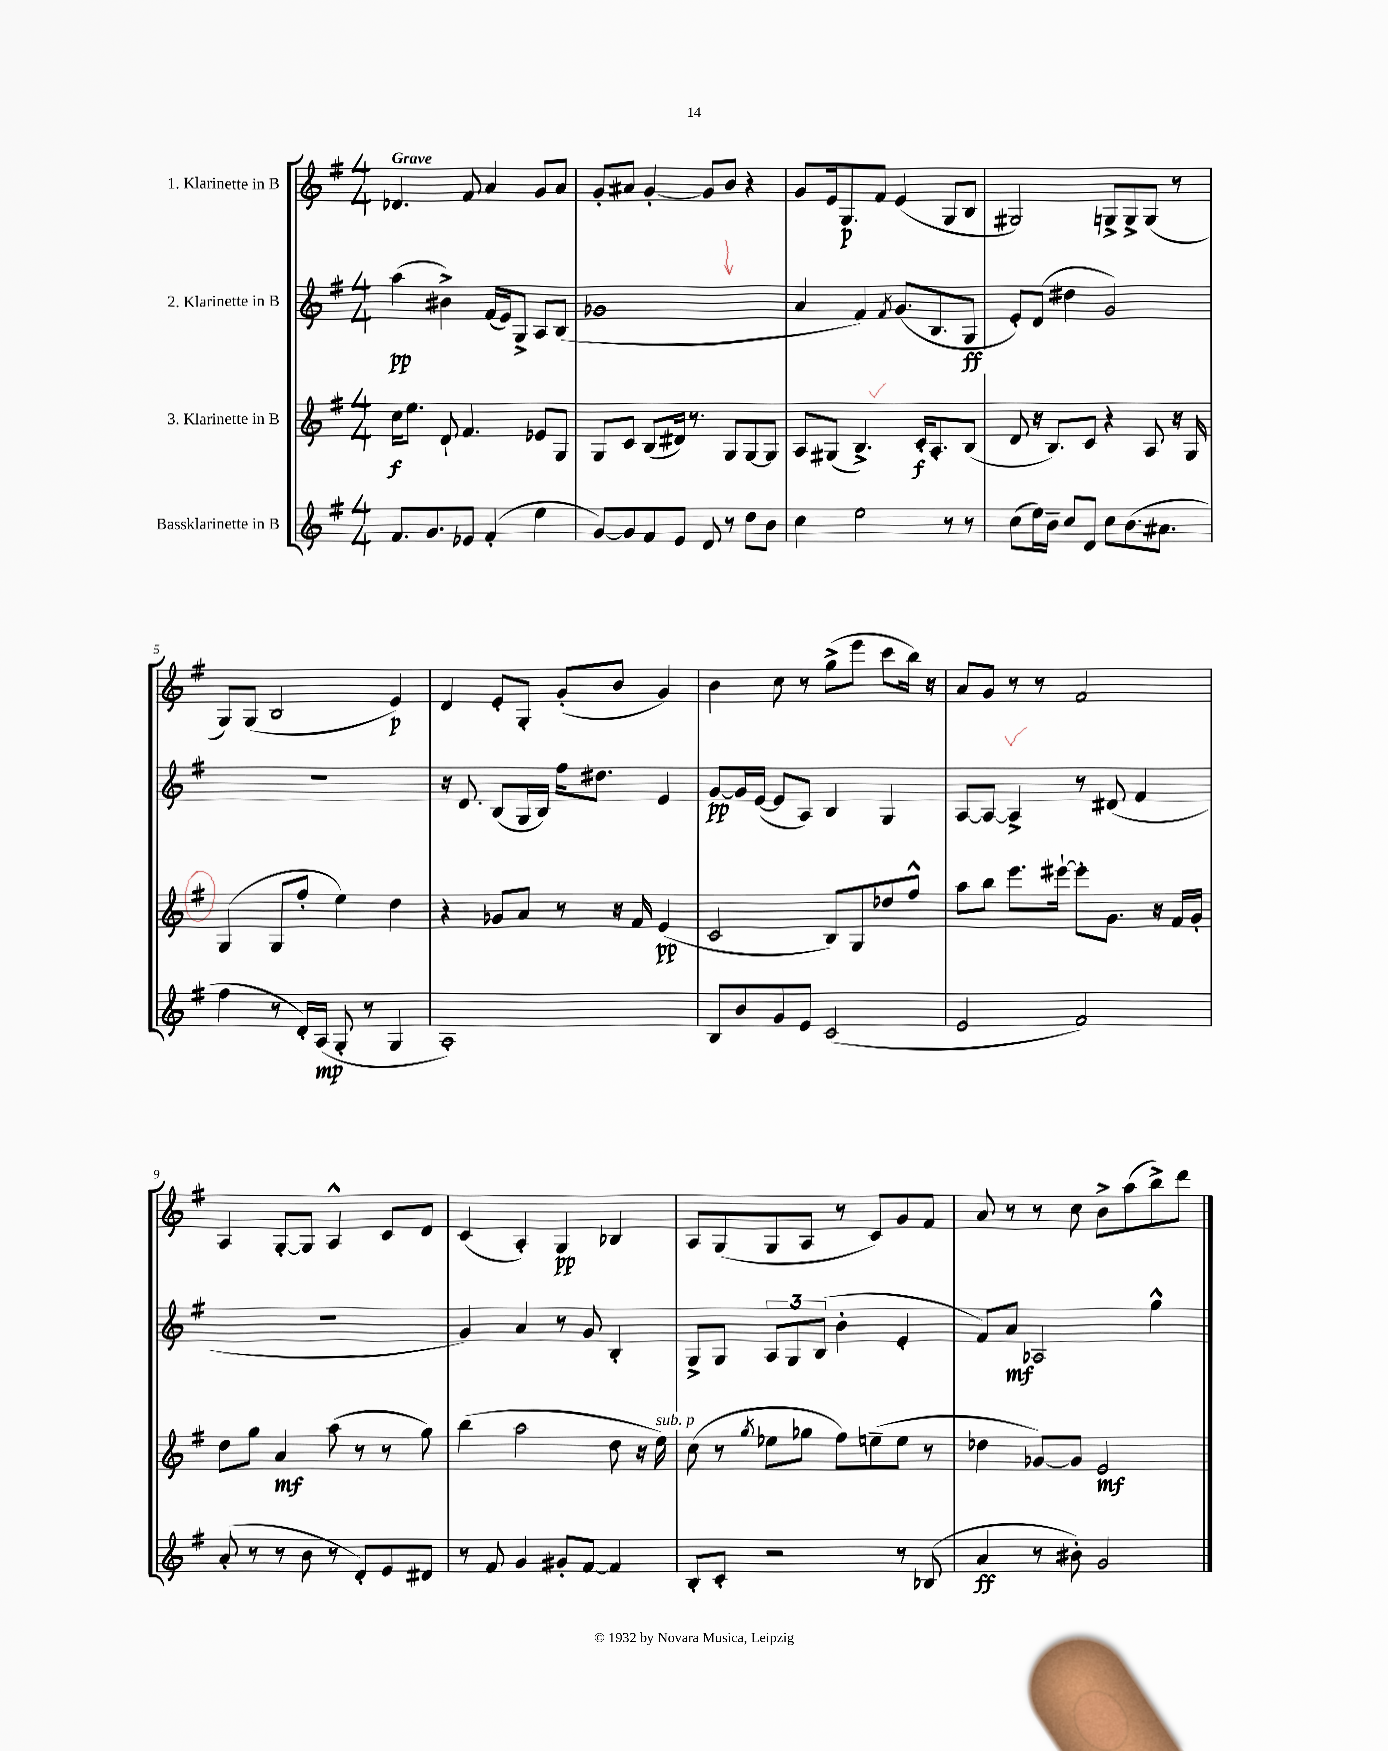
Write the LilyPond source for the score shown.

<<
\new StaffGroup <<
\new Staff = "s0" \with { instrumentName = "1. Klarinette in B" } {
    \clef treble \key g \major \numericTimeSignature \time 4/4 \tempo "Grave"
    des'4. fis'8 a'4 g'8 a'8 |
    g'8-. ais'8 g'4~-. g'8 b'8 r4 |
    g'8 e'16 g8.\p fis'8 e'4( g8 b8 |
    gis2) g8-> g8-> g8( r8 |
    g8) g8( b2 e'4\p) |
    d'4 e'8-. g8-. g'8-.( b'8 g'4) |
    b'4 c''8 r8 g''8->( e'''8 c'''8 b''16) r16 |
    a'8 g'8 r8 r8 fis'2 |
    a4 g8~-. g8 a4-^ c'8 d'8 |
    c'4( a4-.) g4\pp bes4 |
    a8 g8( g8 a8 r8 c'8) g'8 fis'8 |
    a'8 r8 r8 c''8 b'8-> a''8( b''8->) d'''8 \bar "|." |
}
\new Staff = "s1" \with { instrumentName = "2. Klarinette in B" } {
    \clef treble \key g \major \numericTimeSignature \time 4/4
    a''4\pp( bis'4->) fis'16( e'16) g8-> a8 b8( |
    ges'1 |
    a'4 fis'4) \acciaccatura { fis'8 } g'8.( b8. g8\ff |
    e'8-.) d'8( dis''4 g'2) |
    R1 |
    r16 d'8. b8( g16 b16) fis''16 dis''8. e'4 |
    g'8~\pp g'16 e'16~( e'8 a8) b4 g4 |
    a8~ a8~ a4-> r8 dis'8( fis'4 |
    r1 |
    g'4) a'4 r8 g'8 b4-. |
    g8-> g8 \tuplet 3/2 { a8 g8 b8( } b'4-. e'4-. |
    fis'8) a'8\mf aes2 g''4-^ \bar "|." |
}
\new Staff = "s2" \with { instrumentName = "3. Klarinette in B" } {
    \clef treble \key g \major \numericTimeSignature \time 4/4
    c''16\f e''8. d'8-! fis'4. ees'8 g8 |
    g8 c'8 b8( dis'16) r8. g8 g8~ g8 |
    a8 gis8( b4.->) c'16-.\f a8.-. b8( |
    d'8 r16 b8.) c'8 r4 a8 r16 g16 |
    g4( g8 fis''8-. e''4) d''4 |
    r4 ges'8 a'8 r8 r16 fis'16 e'4\pp( |
    c'2 b8) g8 des''8 fis''8-^ |
    a''8 b''8 e'''8. eis'''16~-! eis'''8-. g'8. r16 fis'16 g'16-. |
    d''8 g''8 a'4\mf a''8( r8 r8 g''8) |
    b''4( a''2 d''8 r16 e''16^\markup { \italic "sub. p" }) |
    c''8( r8 \acciaccatura { g''8 } ees''8 ges''8 fis''8) e''8--( e''8 r8 |
    des''4 ges'8~) ges'8 e'2\mf \bar "|." |
}
\new Staff = "s3" \with { instrumentName = "Bassklarinette in B" } {
    \clef treble \key g \major \numericTimeSignature \time 4/4
    fis'8. g'8. ees'8 fis'4-.( e''4 |
    g'8~) g'8 fis'8 e'8 d'8 r8 d''8 b'8 |
    c''4 e''2 r8 r8 |
    c''8( e''16) b'16-- c''8 d'8 c''8 b'8.( ais'8. |
    fis''4 r8 d'16-.) a16\mp( g8-. r8 g4 |
    a1-.) |
    b8 b'8 g'8 e'8 c'2( |
    e'2 fis'2) |
    a'8-.( r8 r8 b'8 r8 d'8-.) e'8 dis'8 |
    r8 fis'8 g'4 gis'8-. fis'8~ fis'4 |
    b8-. c'8-. r2 r8 bes8( |
    a'4\ff r8 bis'8-.) g'2 \bar "|." |
}
>>
>>
